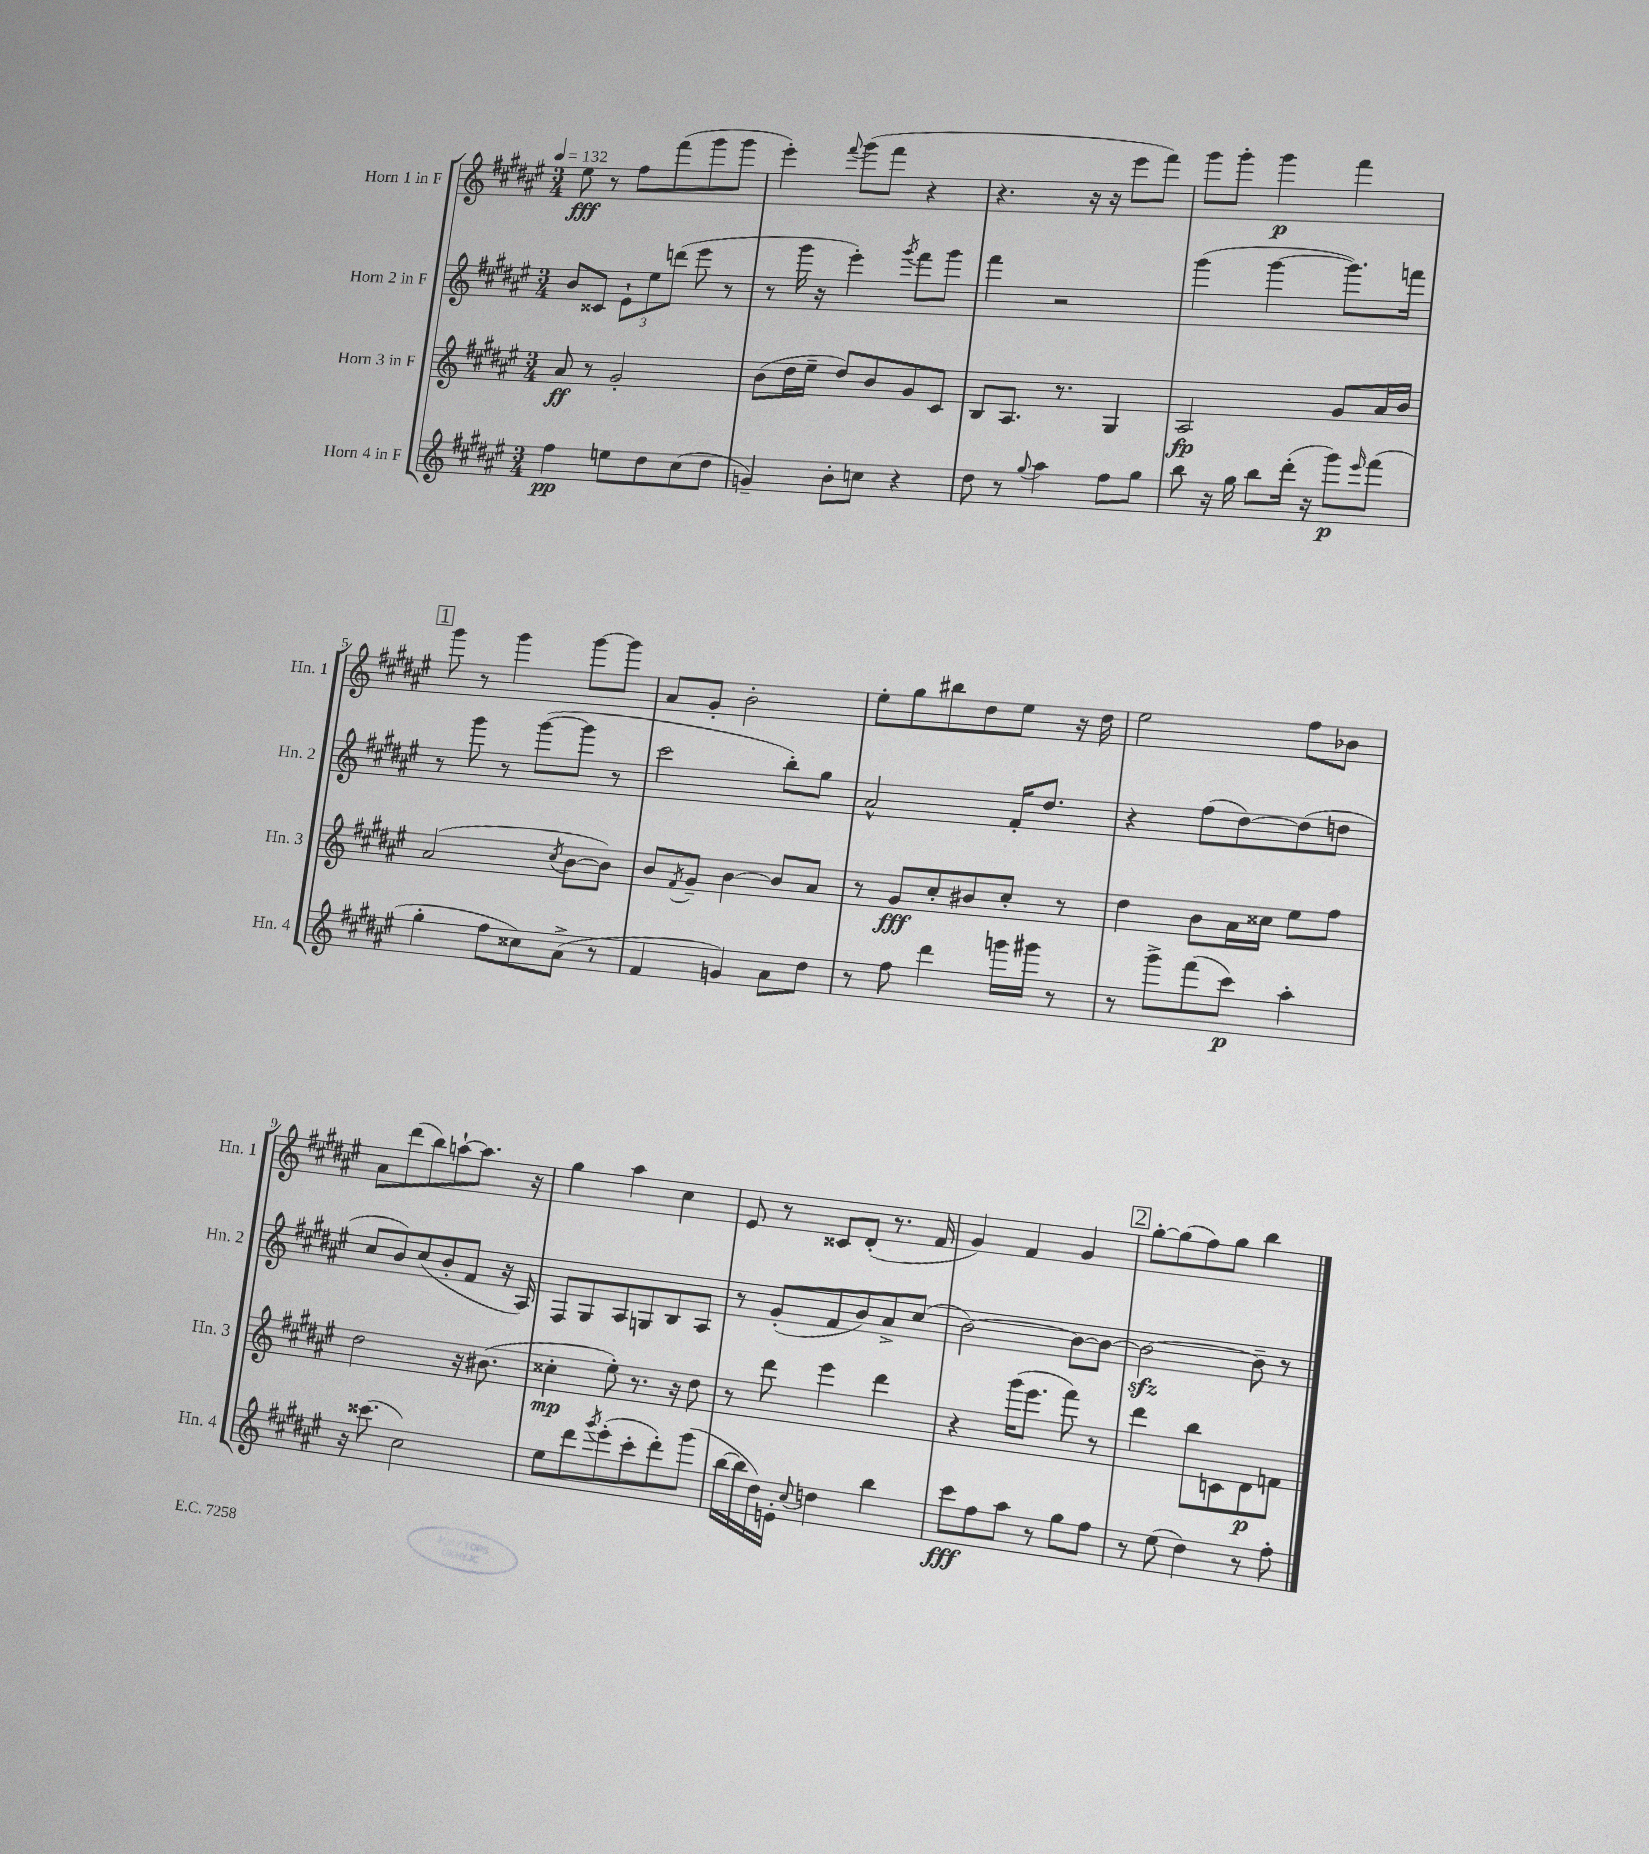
<<
\new StaffGroup <<
\new Staff = "s0" \with { instrumentName = "Horn 1 in F" shortInstrumentName = "Hn. 1" } {
    \clef treble \key fis \major \numericTimeSignature \time 3/4 \tempo 4 = 132
    eis''8\fff r8 fis''8 fis'''8( gis'''8 gis'''8 |
    eis'''4-.) \appoggiatura { fis'''8 } gis'''8( fis'''8 r4 |
    r4. r16 r16 eis'''8 fis'''8) |
    gis'''8 gis'''8-. gis'''4\p fis'''4 |
    \mark \markup { \box "1" } gis'''8 r8 gis'''4 gis'''8~ gis'''8 |
    ais'8 gis'8-. b'2-. |
    eis''8-. gis''8 bis''8 dis''8 eis''8 r16 dis''16 |
    eis''2 fis''8 bes'8 |
    ais'8 dis'''8( b''8) a''8~-! a''8. r16 |
    gis''4 ais''4 cis''4 |
    eis'8 r8 cisis'8 dis'8-.( r8. fis'16 |
    gis'4) fis'4 gis'4 |
    \mark \markup { \box "2" } gis''8~-. gis''8( fis''8) gis''8 b''4 \bar "|." |
}
\new Staff = "s1" \with { instrumentName = "Horn 2 in F" shortInstrumentName = "Hn. 2" } {
    \clef treble \key fis \major \numericTimeSignature \time 3/4
    b'8 cisis'8 \tuplet 3/2 { eis'8-! eis''8 d'''8( } eis'''8 r8 |
    r8 gis'''16 r16 eis'''4-.) \acciaccatura { gis'''8 } fis'''8 gis'''8 |
    fis'''4 r2 |
    gis'''4( gis'''4~ gis'''8.) f'''16 |
    \mark \markup { \box "1" } r8 gis'''8 r8 gis'''8~( gis'''8 r8 |
    cis'''2 b''8-.) gis''8 |
    ais'2-^ fis'16-. dis''8. |
    r4 fis''8( dis''8~) dis''8( d''8 |
    cis''8 b'8) cis''8( b'8-. fis'8 r16 ais16) |
    fis8 gis8 ais8 g8 b8 ais8 |
    r8 gis'8-.( fis'8 b'8) ais'8-> cis''8( |
    b'2~) b'8~ b'8~ |
    \mark \markup { \box "2" } b'2~\sfz b'8-- r8 \bar "|." |
}
\new Staff = "s2" \with { instrumentName = "Horn 3 in F" shortInstrumentName = "Hn. 3" } {
    \clef treble \key fis \major \numericTimeSignature \time 3/4
    ais'8\ff r8 gis'2-. |
    b'8( dis''16 eis''16-- dis''8) b'8 gis'8 cis'8 |
    b8 ais8. r8. gis4 |
    ais2\fp gis'8 ais'16 b'16 |
    \mark \markup { \box "1" } ais'2( \acciaccatura { cis''8 } b'8~ b'8) |
    b'8 \acciaccatura { fis'8 } gis'8-- b'4~ b'8 ais'8 |
    r8 gis'8\fff cis''8-. bis'8 cis''8-. r8 |
    dis''4 b'8 ais'16 cisis''16 eis''8 fis''8 |
    dis''2 r16 bis'8.( |
    cisis''4-.\mp eis''8-.) r8. r16 dis''8 |
    r8 dis'''8 eis'''4 dis'''4 |
    r4 gis'''16( eis'''8. fis'''8) r8 |
    \mark \markup { \box "2" } dis'''4 b''8 c'8 dis'8\p f'8 \bar "|." |
}
\new Staff = "s3" \with { instrumentName = "Horn 4 in F" shortInstrumentName = "Hn. 4" } {
    \clef treble \key fis \major \numericTimeSignature \time 3/4
    fis''4\pp e''8 dis''8 cis''8( dis''8 |
    g'4--) b'8-. c''8 r4 |
    dis''8 r8 \appoggiatura { gis''8 } ais''4 fis''8 gis''8 |
    b''8 r16 gis''16 b''8 dis'''16-.( r16 gis'''8\p) \grace { eis'''16 } fis'''8( |
    \mark \markup { \box "1" } gis''4-. fis''8 cisis''8) ais'8->( r8 |
    fis'4 g'4) ais'8 dis''8 |
    r8 fis''8 dis'''4 g'''16 gis'''16 r8 |
    r8 gis'''8-> fis'''8( cis'''8\p) ais''4-. |
    r16 cisis'''8.( cis''2) |
    eis''8 dis'''8 \acciaccatura { gis'''8 } eis'''8-.( cis'''8-. dis'''8-.) gis'''8( |
    b''16~ b''16 dis''16) e'16-. \appoggiatura { cis''8 } d''4 b''4 |
    cis'''8\fff fis''8 ais''8 r8 gis''8 fis''8 |
    \mark \markup { \box "2" } r8 eis''8( dis''4) r8 fis''8-. \bar "|." |
}
>>
>>
